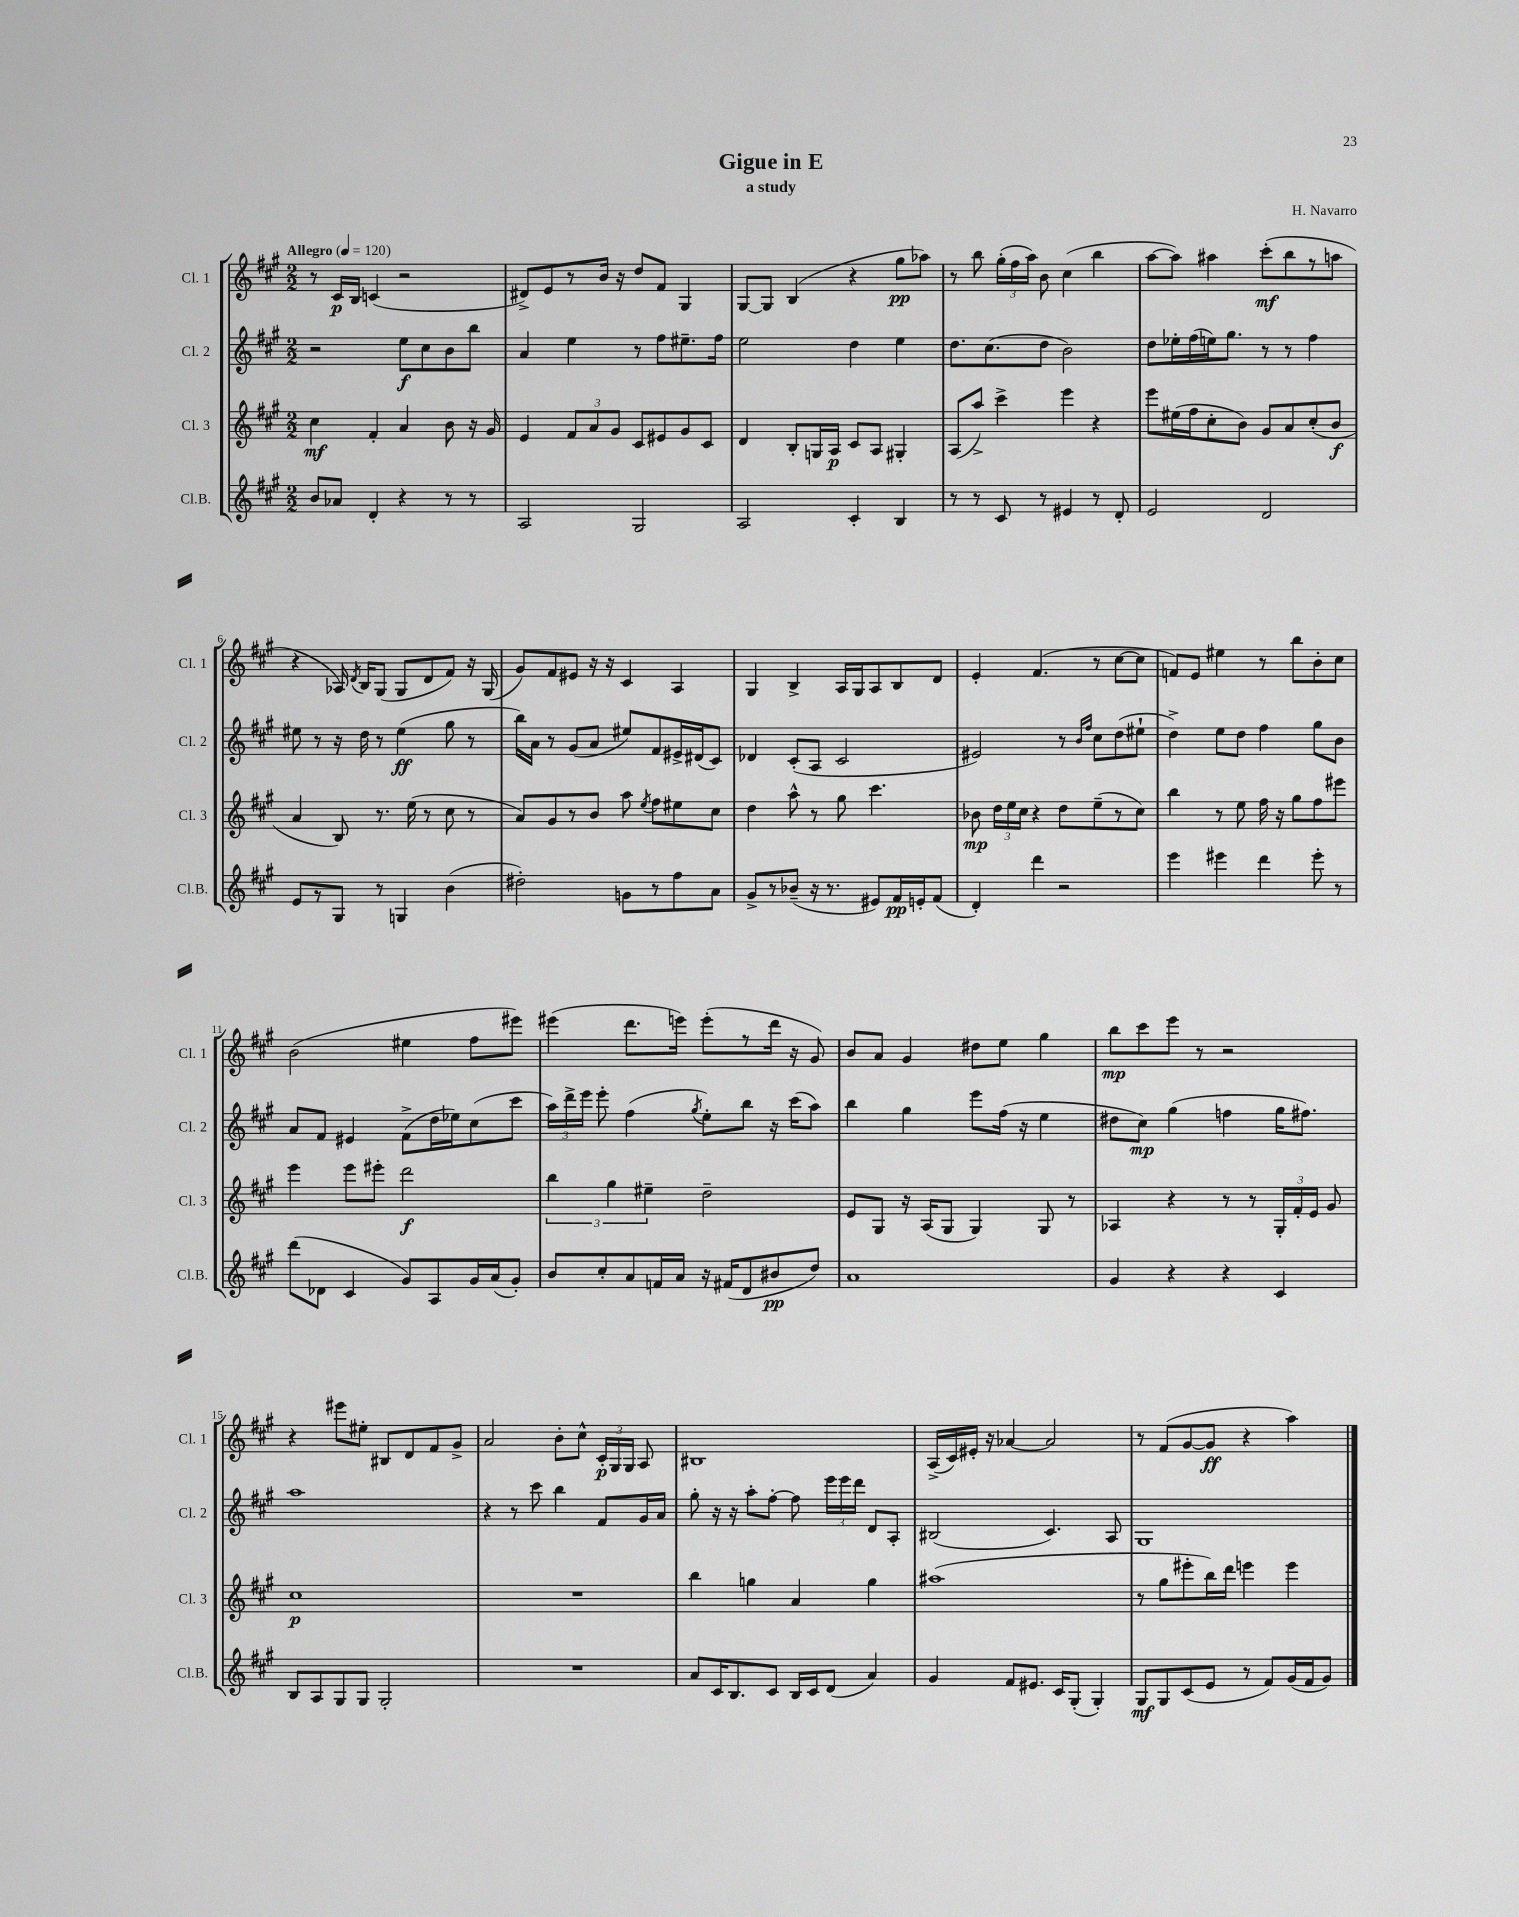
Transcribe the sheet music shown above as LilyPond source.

\header { title = "Gigue in E" composer = "H. Navarro" subtitle = "a study" }
<<
\new StaffGroup <<
\new Staff = "s0" \with { instrumentName = "Cl. 1" shortInstrumentName = "Cl. 1" } {
    \clef treble \key a \major \numericTimeSignature \time 2/2 \tempo "Allegro" 4 = 120
    \autoBeamOff r8 cis'16[\p b16] c'4( r2 |
    dis'8[->) e'8 r8 b'16] r16 d''8[ fis'8] gis4 |
    gis8[~ gis8] b4( r4 gis''8[\pp aes''8]) |
    r8 b''8 \tuplet 3/2 { gis''16[-.( fis''16 a''16]) } b'8 cis''4( b''4 |
    a''8[~ a''8]) ais''4 cis'''8[-.\mf( b''8 r8 a''8] |
    r4 aes16) \acciaccatura { d'8 } b16[ gis8]( gis8[ d'8 fis'8]) r16 gis16( |
    gis'8[) fis'8 eis'8] r16 r16 cis'4 a4 |
    gis4 b4-> a16[ gis16 a8 b8 d'8] |
    e'4-. fis'4.( r8 cis''8[~ cis''8] |
    f'8[) e'8] eis''4 r8 b''8[ b'8-. cis''8] |
    b'2( eis''4 fis''8[ eis'''8]) |
    eis'''4( d'''8.[ e'''16]) e'''8[-.( r8 d'''16] r16 gis'8) |
    b'8[ a'8] gis'4 dis''8[ e''8] gis''4 |
    b''8[\mp cis'''8 e'''8] r8 r2 |
    r4 eis'''8[ eis''8]-. bis8[ d'8 fis'8 gis'8]-> |
    a'2 b'8[-. cis''8]-^ \tuplet 3/2 { cis'16[-.\p gis16 gis16] } a8 |
    bis1 |
    a16[->( cis'16) eis'16]-. r16 aes'4~ aes'2 |
    r8 fis'8[( gis'8~ gis'8]\ff r4 a''4) \bar "|." |
}
\new Staff = "s1" \with { instrumentName = "Cl. 2" shortInstrumentName = "Cl. 2" } {
    \clef treble \key a \major \numericTimeSignature \time 2/2
    \autoBeamOff r2 e''8[\f cis''8 b'8 b''8] |
    a'4 e''4 r8 fis''8[ eis''8.-- fis''16] |
    e''2 d''4 e''4 |
    d''8.[ cis''8.( d''8] b'2) |
    d''8[ ees''16-. fis''16( e''16) gis''8.] r8 r8 fis''4 |
    eis''8 r8 r16 d''16 r8 eis''4\ff( gis''8 r8 |
    b''16[) a'16] r8 gis'8[( a'8] eis''8[) fis'8 eis'16-> dis'16( cis'8]) |
    des'4 cis'8[-.( a8] cis'2 |
    eis'2) r8 \grace { b'16[ fis''16] } cis''8[ d''8( eis''8]-! |
    d''4->) e''8[ d''8] fis''4 gis''8[ b'8] |
    a'8[ fis'8] eis'4 fis'8[->( d''16 ees''16) cis''8( cis'''8] |
    \tuplet 3/2 { a''16[) d'''16-> e'''16] } e'''8-. fis''4( \acciaccatura { gis''8 } e''8[-.) b''8] r16 cis'''16[( a''8]) |
    b''4 gis''4 e'''8[ fis''16]( r16 e''4 |
    dis''8[ cis''8]\mp) gis''4( f''4 gis''16[ fis''8.]) |
    a''1 |
    r4 r8 cis'''8 b''4 fis'8[ gis'16 a'16] |
    gis''8-. r16 r16 a''8[-. fis''8]~-. fis''8 \tuplet 3/2 { e'''16[ e'''16 d'''16] } d'8[ a8]-. |
    bis2( cis'4.) a8 |
    gis1 \bar "|." |
}
\new Staff = "s2" \with { instrumentName = "Cl. 3" shortInstrumentName = "Cl. 3" } {
    \clef treble \key a \major \numericTimeSignature \time 2/2
    \autoBeamOff cis''4\mf fis'4-. a'4 b'8 r16 gis'16 |
    e'4 \tuplet 3/2 { fis'8[ a'8 gis'8] } cis'8[ eis'8 gis'8 cis'8] |
    d'4 b8[-. g16 a16]\p cis'8[ a8] gis4-. |
    a8[( a''8]->) cis'''4-> e'''4 r4 |
    e'''8[ eis''16( fis''16 cis''8-. b'8]) gis'8[ a'8 cis''8-.( b'8]\f |
    a'4 b8) r8. e''16( r8 cis''8 r8 |
    a'8[) gis'8 r8 b'8] a''8 \acciaccatura { e''8 } fis''8[ eis''8 cis''8] |
    d''4 a''8-^ r8 gis''8 cis'''4. |
    bes'8\mp \tuplet 3/2 { d''16[ e''16 cis''16] } r4 d''8[ e''8--( r8 cis''8]) |
    b''4 r8 e''8 fis''16 r16 gis''8[ fis''8 eis'''8] |
    e'''4 e'''8[ eis'''8]-. d'''2\f |
    \tuplet 3/2 { b''4 gis''4 eis''4-- } d''2-- |
    e'8[ gis8] r16 a16[( gis8] gis4) gis8 r8 |
    aes4 r4 r8 r8 \tuplet 3/2 { gis16[-. fis'16-. e'16] } gis'8 |
    cis''1\p |
    R1 |
    b''4 g''4 a'4 g''4 |
    ais''1( |
    r8 gis''8[ eis'''8-. b''16) d'''16] e'''4 e'''4 \bar "|." |
}
\new Staff = "s3" \with { instrumentName = "Cl.B." shortInstrumentName = "Cl.B." } {
    \clef treble \key a \major \numericTimeSignature \time 2/2
    \autoBeamOff b'8[ aes'8] d'4-. r4 r8 r8 |
    a2 gis2 |
    a2 cis'4-. b4 |
    r8 r8 cis'8 r8 eis'4 r8 d'8-. |
    e'2 d'2 |
    e'8[ r8 gis8] r8 g4 b'4( |
    dis''2-.) g'8[ r8 fis''8 a'8] |
    gis'8[-> r8 bes'8]--( r16 r8. eis'8[) fis'16\pp e'16-. fis'8]( |
    d'4-.) d'''4 r2 |
    e'''4 eis'''4 d'''4 eis'''8-. r8 |
    d'''8[( des'8] cis'4 gis'8[) a8 gis'16 a'16( gis'8]-.) |
    b'8[ cis''8-. a'8 f'16 a'16] r16 fis'16[( d'8 bis'8\pp d''8]) |
    a'1 |
    gis'4 r4 r4 cis'4 |
    b8[ a8 gis8 gis8] gis2-. |
    R1 |
    a'8[ cis'16 b8. cis'8] b16[ cis'16 d'8]( a'4) |
    gis'4 fis'8[ eis'8.] cis'16[ gis8]-.( gis4-.) |
    gis8[\mf gis8 cis'8( e'8] r8 fis'8[) gis'16( fis'16 gis'8]) \bar "|." |
}
>>
>>
